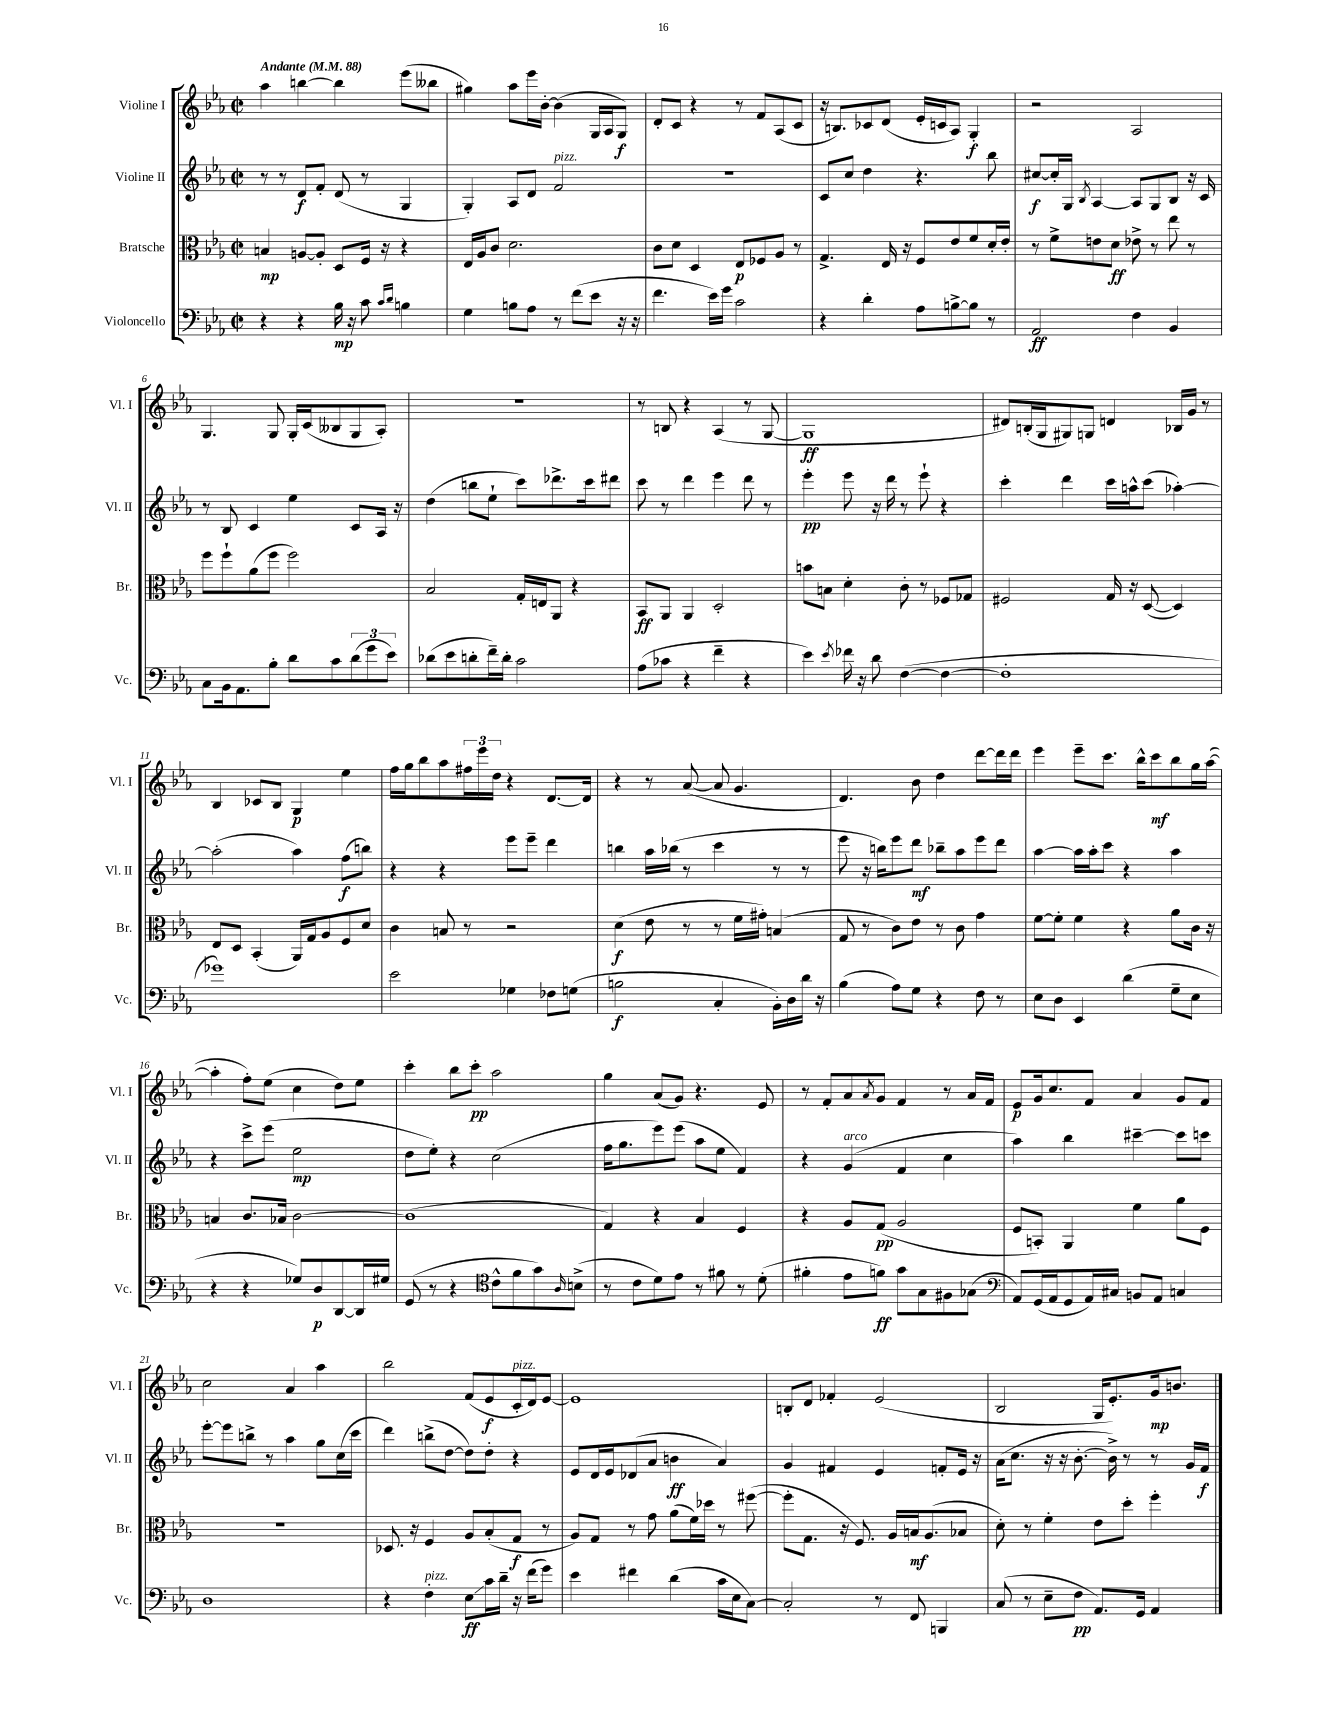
<<
\new StaffGroup <<
\new Staff = "s0" \with { instrumentName = "Violine I" shortInstrumentName = "Vl. I" } {
    \clef treble \key ees \major \defaultTimeSignature \time 2/2 \tempo "Andante" 4 = 88
    aes''4 b''4~ b''4 ees'''8( beses''8 |
    gis''4) aes''8 ees'''16 bes'16~-. bes'4( g16 aes16 g8\f) |
    d'8-. c'8 r4 r8 f'8 aes8( c'8 |
    r16 b8.) ces'8 d'8( ees'16-. c'16 aes8) g4-.\f |
    r2 aes2 |
    g4. g8 g16-. c'16( beses8 g8 aes8-.) |
    r1 |
    r8 b8 r4 aes4( r8 g8~ |
    g1\ff |
    dis'8) b16-.( g16 gis8) g8 d'4 bes16 g'16 r8 |
    bes4 ces'8 bes8 g4\p ees''4 |
    f''16 g''16 bes''8 aes''8 \tuplet 3/2 { fis''16 ees'''16 d''16 } r4 d'8.~ d'16 |
    r4 r8 aes'8~( aes'8 g'4. |
    d'4.) bes'8 d''4 d'''8~ d'''16 d'''16 |
    ees'''4 ees'''8-- c'''8. bes''16-^ c'''8\mf bes''8 g''16 aes''16~( |
    aes''4-. f''8-.) ees''8( c''4 d''8) ees''8 |
    c'''4-. bes''8 c'''8-.\pp aes''2 |
    g''4 aes'8( g'8) r4. ees'8 |
    r8 f'8-. aes'8 \acciaccatura { aes'8 } g'8 f'4 r8 aes'16 f'16 |
    ees'8\p g'16 c''8. f'8 aes'4 g'8 f'8 |
    c''2 aes'4 aes''4 |
    bes''2 f'8( ees'8\f c'16-.^\markup { \italic "pizz." } d'16) ees'8~ |
    ees'1 |
    b8-. d'8 fes'4-. ees'2( |
    bes2 g16 ees'8.-.) g'16\mp b'8. \bar "|." |
}
\new Staff = "s1" \with { instrumentName = "Violine II" shortInstrumentName = "Vl. II" } {
    \clef treble \key ees \major \defaultTimeSignature \time 2/2
    r8 r8 d'8\f f'8-. d'8( r8 g4 |
    g4-.) aes8 d'8 f'2^\markup { \italic "pizz." } |
    r1 |
    c'8 c''8 d''4 r4. bes''8 |
    cis''8~\f cis''16-. g16 \acciaccatura { bes8 } aes4~ aes8 g8 bes8 r16 c'16 |
    r8 bes8 c'4 ees''4 c'8 aes16 r16 |
    d''4( b''8 ees''8-! c'''8) des'''8.-> c'''16 dis'''8 |
    c'''8 r8 d'''4 ees'''4 d'''8 r8 |
    ees'''4-.\pp ees'''8 r16 d'''16 r8 ees'''8-! r4 |
    c'''4-. d'''4 c'''16 a''16-^ c'''8( aes''4~-.) |
    aes''2-.( aes''4) f''8\f( b''8) |
    r4 r4 ees'''8 ees'''8-- d'''4 |
    b''4 aes''16 bes''16( r8 c'''4 r8 r8 |
    ees'''8 r16 b''16) ees'''8 d'''8\mf bes''8-- aes''8 ees'''8 d'''8 |
    aes''4~ aes''16 aes''16-. c'''8 r4 aes''4 |
    r4 c'''8-> ees'''8( ees''2\mp |
    d''8 ees''8-.) r4 c''2( |
    f''16 g''8. ees'''8) ees'''8( aes''8 ees''8 f'4) |
    r4 g'4^\markup { \italic "arco" }( f'4 c''4 |
    aes''4) bes''4 cis'''4~-- cis'''8 c'''8 |
    ees'''8~-. ees'''8 b''8-> r8 aes''4 g''8 c''16( c'''16 |
    d'''4) b''8->( d''8~ d''8) d''8-. r4 |
    ees'8 d'16 ees'16 des'8( aes'8 b'4\ff aes'4) |
    g'4 fis'4 ees'4 f'8-. ees'16 r16 |
    aes'16( c''8. r16 r16 bes'8.~-. bes'16->) r8 r8 g'16 f'16\f \bar "|." |
}
\new Staff = "s2" \with { instrumentName = "Bratsche" shortInstrumentName = "Br." } {
    \clef alto \key ees \major \defaultTimeSignature \time 2/2
    b4\mp a8~ a8-. d8 f16 r16 r4 |
    ees16 aes16 c'8 d'2. |
    c'8 d'8 d4 ees8\p fes8 aes8 r8 |
    g4.-> ees16 r16 f8 ees'8 f'8 d'16-. ees'16-. |
    r8 f'8-> e'8 d'8\ff ees'8-> r8 ees''8 r8 |
    f''8 f''8-! aes'8( f''8 f''2) |
    bes2 g16-. e16 aes,8 r4 |
    bes,8\ff aes,8 aes,4 d2-. |
    b'8 b8 d'4-. c'8-. r8 fes8 ges8 |
    fis2 g16 r16 d8~( d4) |
    ees8 d8 bes,4-.( aes,16) g16 aes8 f8 d'8 |
    c'4 b8 r8 r2 |
    d'4\f( ees'8 r8 r8 f'16 gis'16-.) b4( |
    g8 r8 c'8) ees'8 r8 c'8 g'4 |
    f'8~ f'8-. f'4 r4 aes'8 c'16 r16 |
    b4 c'8. bes16 c'2~ |
    c'1( |
    g4) r4 bes4 f4 |
    r4 aes8 g8\pp( aes2 |
    f8 b,8-.) aes,4 f'4 aes'8 f8 |
    r1 |
    des8. r16 f4 aes8 bes8-.( g8\f r8 |
    aes8) g8 r8 g'8 aes'8( f'16) des''16 r8 fis''8~( |
    fis''8-. g8. r16 f8.) aes16 b16\mf aes8.( bes8 |
    d'8-.) r8 f'4-. ees'8 d''8-. f''4-. \bar "|." |
}
\new Staff = "s3" \with { instrumentName = "Violoncello" shortInstrumentName = "Vc." } {
    \clef bass \key ees \major \defaultTimeSignature \time 2/2
    r4 r4 bes16\mp r16 c'8 \grace { c'16 d'16 } b4 |
    g4 b8 aes8 r8 f'8( ees'8 r16 r16 |
    f'4. ees'16) g'16 c'2 |
    r4 d'4-. aes8 b8~-> b8 r8 |
    aes,2\ff f4 bes,4 |
    c8 bes,16 aes,8. bes8-. d'8 c'8 \tuplet 3/2 { d'8( g'8 ees'8) } |
    des'8( ees'8 d'8-. f'16--) d'16-. c'2 |
    aes8( ces'8 r4 f'4-- r4 |
    ees'4) \acciaccatura { ees'8 } fes'16 r16 d'8 f4~( f4~ |
    f1-. |
    ges'1) |
    ees'2 ges4 fes8 g8( |
    b2\f c4-. bes,16-.) d16 d'16 r16 |
    bes4( aes8) g8 r4 f8 r8 |
    ees8 d8 ees,4 d'4( g8-- ees8 |
    r4 r4 ges8) d8\p d,8~ d,16 gis16 |
    g,8( r8 r4 \clef tenor c'8-^ f'8 g'8) \grace { aes16 } b8->( |
    r8 c'8 d'8) ees'8 r8 fis'8 r8 d'8-.( |
    fis'4-. ees'8 f'8\ff) g'8 g8 fis8 ges8( |
    \clef bass aes,8) g,16( aes,16 g,8 aes,16) cis16 b,8 aes,8 c4 |
    d1 |
    r4 f4-.^\markup { \italic "pizz." } ees8\glissando\ff c'16 d'16-- r16 f'16( g'8) |
    ees'4 fis'4 d'4( c'16 ees16 c8~) |
    c2-. r8 f,8 b,,4 |
    c8( r8 ees8-- f8\pp aes,8.) g,16 aes,4 \bar "|." |
}
>>
>>
